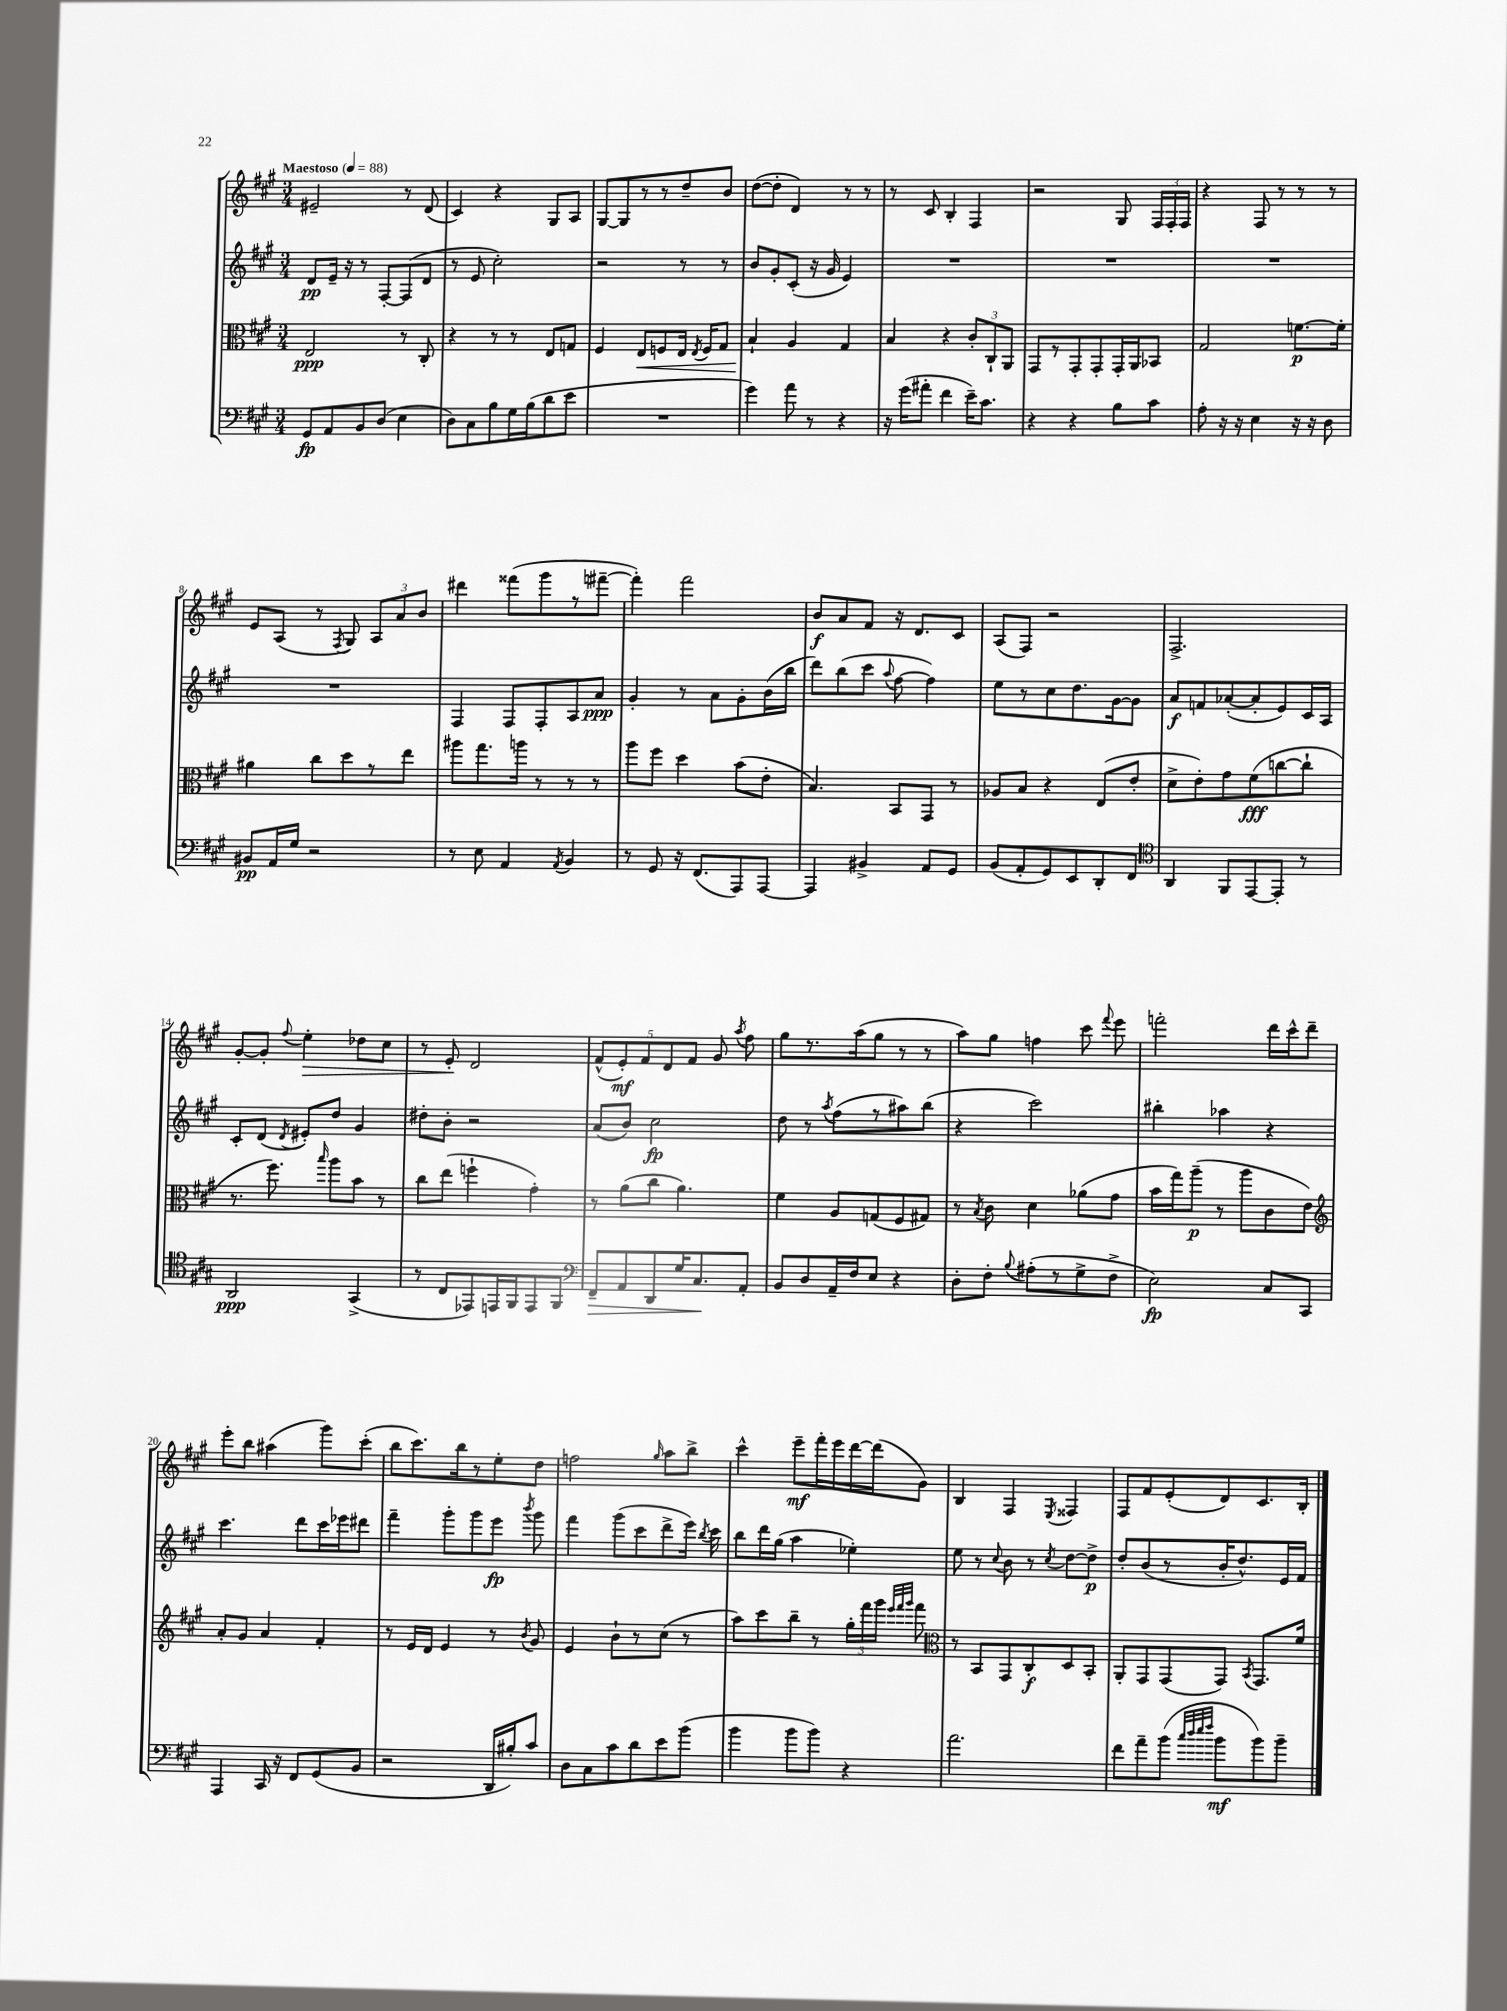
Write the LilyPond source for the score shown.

<<
\new StaffGroup <<
\new Staff = "s0" {
    \clef treble \key a \major \numericTimeSignature \time 3/4 \tempo "Maestoso" 4 = 88
    \autoBeamOff eis'2-- r8 d'8( |
    cis'4) r4 gis8[ a8] |
    gis8[~ gis8 r8 r8 d''8-- b'8] |
    d''8[~( d''8]-. d'4) r8 r8 |
    r8 cis'8 b4-. fis4 |
    r2 gis8 \tuplet 3/2 { fis16[ fis16-. fis16] } |
    r4 fis8 r8 r8 r8 |
    e'8[ a8]( r8 \acciaccatura { fis8 } gis8) \tuplet 3/2 { a8[ a'8 b'8] } |
    dis'''4 fisis'''8[( gis'''8 r8 fis'''8]~-- |
    fis'''4-.) fis'''2 |
    b'8[\f a'8 fis'8] r16 d'8.[ cis'8] |
    a8[( fis8]) r2 |
    fis2.-> |
    gis'8[~-. gis'8]-. \appoggiatura { fis''8 } e''4-.\> des''8[ cis''8] |
    r8 e'8-.\! d'2 |
    \tuplet 5/4 { fis'8[-^( e'8-.\mf) fis'8 d'8 fis'8] } gis'8 \acciaccatura { a''8 } fis''8 |
    gis''8[ r8. a''16( gis''8] r8 r8 |
    a''8[) gis''8] f''4 cis'''8 \appoggiatura { fis'''8 } e'''8 |
    f'''2-. d'''16[ cis'''16-^ d'''8]-- |
    e'''8[-. b''8] ais''4( gis'''8[) cis'''8]-.( |
    b''8[ cis'''8.) b''16 r8 e''8-. d''8] |
    f''2 \grace { gis''16 } a''8[ b''8]-> |
    cis'''4-^ e'''8[--\mf fis'''16-. e'''16 d'''16~ d'''16( gis'8]) |
    b4 fis4 \acciaccatura { e8 } fisis4 |
    fis8[ fis'8 e'8-.( d'8) cis'8. b16]-. \bar "|." |
}
\new Staff = "s1" {
    \clef treble \key a \major \numericTimeSignature \time 3/4
    \autoBeamOff d'8[\pp e'16]-- r16 r8 fis8[~-. fis8( d'8] |
    r8 e'8 cis''2-.) |
    r2 r8 r8 |
    b'8[ gis'8-. cis'8]-.( r16 gis'16 e'4) |
    R2. |
    R2. |
    R2. |
    R2. |
    fis4 fis8[ fis8-. a8 a'8]\ppp |
    gis'4-. r8 a'8[ gis'8-. b'16( b''16] |
    d'''8[) b''8( cis'''8] \appoggiatura { a''8 } fis''8~ fis''4) |
    e''8[ r8 cis''8 d''8. gis'16~ gis'8] |
    a'8[\f f'8 aes'8~-.( aes'8-. e'8) cis'16 a16] |
    cis'8[-. d'8]( \acciaccatura { d'8 } eis'8[-.) d''8] gis'4 |
    dis''8[-. b'8]-. r2 |
    a'8[( b'8]) cis''2\fp |
    d''8 r8 \acciaccatura { a''8 } fis''8[( r8 ais''8) b''8]( |
    r4 cis'''2) |
    bis''4-. aes''4 r4 |
    cis'''4. d'''8[ cis'''16 ees'''16 dis'''8] |
    fis'''4-- gis'''8[-. gis'''8 e'''8]\fp \acciaccatura { b'''8 } gis'''8 |
    fis'''4 gis'''8[( cis'''8 d'''8-> e'''16]) \acciaccatura { b''8 } cis'''16 |
    b''8[ d'''16 gis''16]( a''4 ees''4-.) |
    e''8 r8 \appoggiatura { cis''8 } b'8 r8 \acciaccatura { cis''8 } d''8[~ d''8]->\p |
    d''8[-. b'8( r8 b'16-. d''8.-^) e'16 fis'16] \bar "|." |
}
\new Staff = "s2" {
    \clef alto \key a \major \numericTimeSignature \time 3/4
    \autoBeamOff e2\ppp r8 cis8-. |
    r4 r8 r8 e8[ g8] |
    fis4 e8[\< f8 e16] \acciaccatura { e8 } f16[ gis8] |
    b4-!\! a4 gis4 |
    b4 r4 \tuplet 3/2 { cis'8[-. cis8-! a,8] } |
    gis,8[ r8 gis,8-. gis,8-. gis,16-. a,16 bes,8] |
    gis2 f'8.[~\p f'16]-. |
    ais'4 cis''8[ d''8 r8 e''8] |
    ais''8[ gis''8. a''16] r8 r8 r8 |
    a''8[ fis''8] d''4 b'8[( e'8]-. |
    b4.) b,8[ gis,8] r8 |
    aes8[ b8] r4 e8[( e'8]-. |
    d'8[-> e'8-.) gis'8 fis'8\fff( c''8~ c''8]-! |
    r8. fis''8.) \grace { b''16 } a''8[ b'8] r8 |
    cis''8[ e''8]( f''4-! gis'4-.) |
    r8 a'8[( cis''8] a'4.) |
    fis'4 a8[ g8( fis8 gis8]) |
    r8 \acciaccatura { b8 } cis'8 d'4 aes'8[( gis'8] |
    b'16[ gis''16) a''8]--\p( r8 a''8[ cis'8 e'8]) |
    \clef treble a'8[-. gis'8] a'4 fis'4-. |
    r8 e'16[ d'16] e'4 r8 \acciaccatura { b'8 } gis'8 |
    e'4 b'8[-! r8 cis''8]( r8 |
    a''8[) cis'''8 b''8]-- r8 \tuplet 3/2 { gis''16[-. fis'''16 gis'''16] } \grace { e'''32[ fis'''32 gis'''32] } fis'''8 |
    \clef alto r8 b,8[ gis,8 cis8-.\f d8 b,8]-. |
    a,8[-. gis,8 gis,8( gis,8]) \acciaccatura { b,8 } gis,8.[ fis'16] \bar "|." |
}
\new Staff = "s3" {
    \clef bass \key a \major \numericTimeSignature \time 3/4
    \autoBeamOff gis,8[\fp a,8 b,8 d8]( e4 |
    d8[) cis8 b8 gis16 b16( d'8 e'8] |
    R2. |
    gis'4) a'8 r8 r4 |
    r16 gis'16[( ais'8]-. fis'4 e'16[--) cis'8.] |
    r4 r4 b8[ cis'8] |
    a8-. r16 r16 e4 r16 r16 d8 |
    bis,8[\pp a,16 gis16] r2 |
    r8 e8 a,4 \acciaccatura { a,8 } b,4 |
    r8 gis,8 r16 fis,8.[( a,,8) a,,8]~ |
    a,,4 bis,4-> a,8[ gis,8] |
    b,8[( a,8-. gis,8) e,8 d,8-. fis,8] |
    \clef tenor a,4 fis,8[ e,8~ e,8]-. r8 |
    a,2\ppp gis,4->( |
    r8 cis8[ ees,8) e,16 fis,16 e,8 fis,8] |
    \clef bass fis,8[--\> a,8 d,8 gis16 cis8.\! a,8]-. |
    b,8[ d8 a,16-- fis16 e8] r4 |
    d8[-. fis8]-. \appoggiatura { b8 } ais8[-.( r8 gis8-> fis8]-> |
    e2\fp) cis8[ cis,8] |
    a,,4 cis,16 r16 fis,8[ gis,8( b,8] |
    r2 d,16[ bis16-.) cis'8] |
    d8[ cis8 cis'8 d'8 e'8 b'8]( |
    b'4 b'8[ b'8]) r4 |
    a'2. |
    fis'8[ a'8-- b'8]( \grace { cis''32[ d''32 e''32 fis''32] } b'8[\mf b'8) b'8]-- \bar "|." |
}
>>
>>
